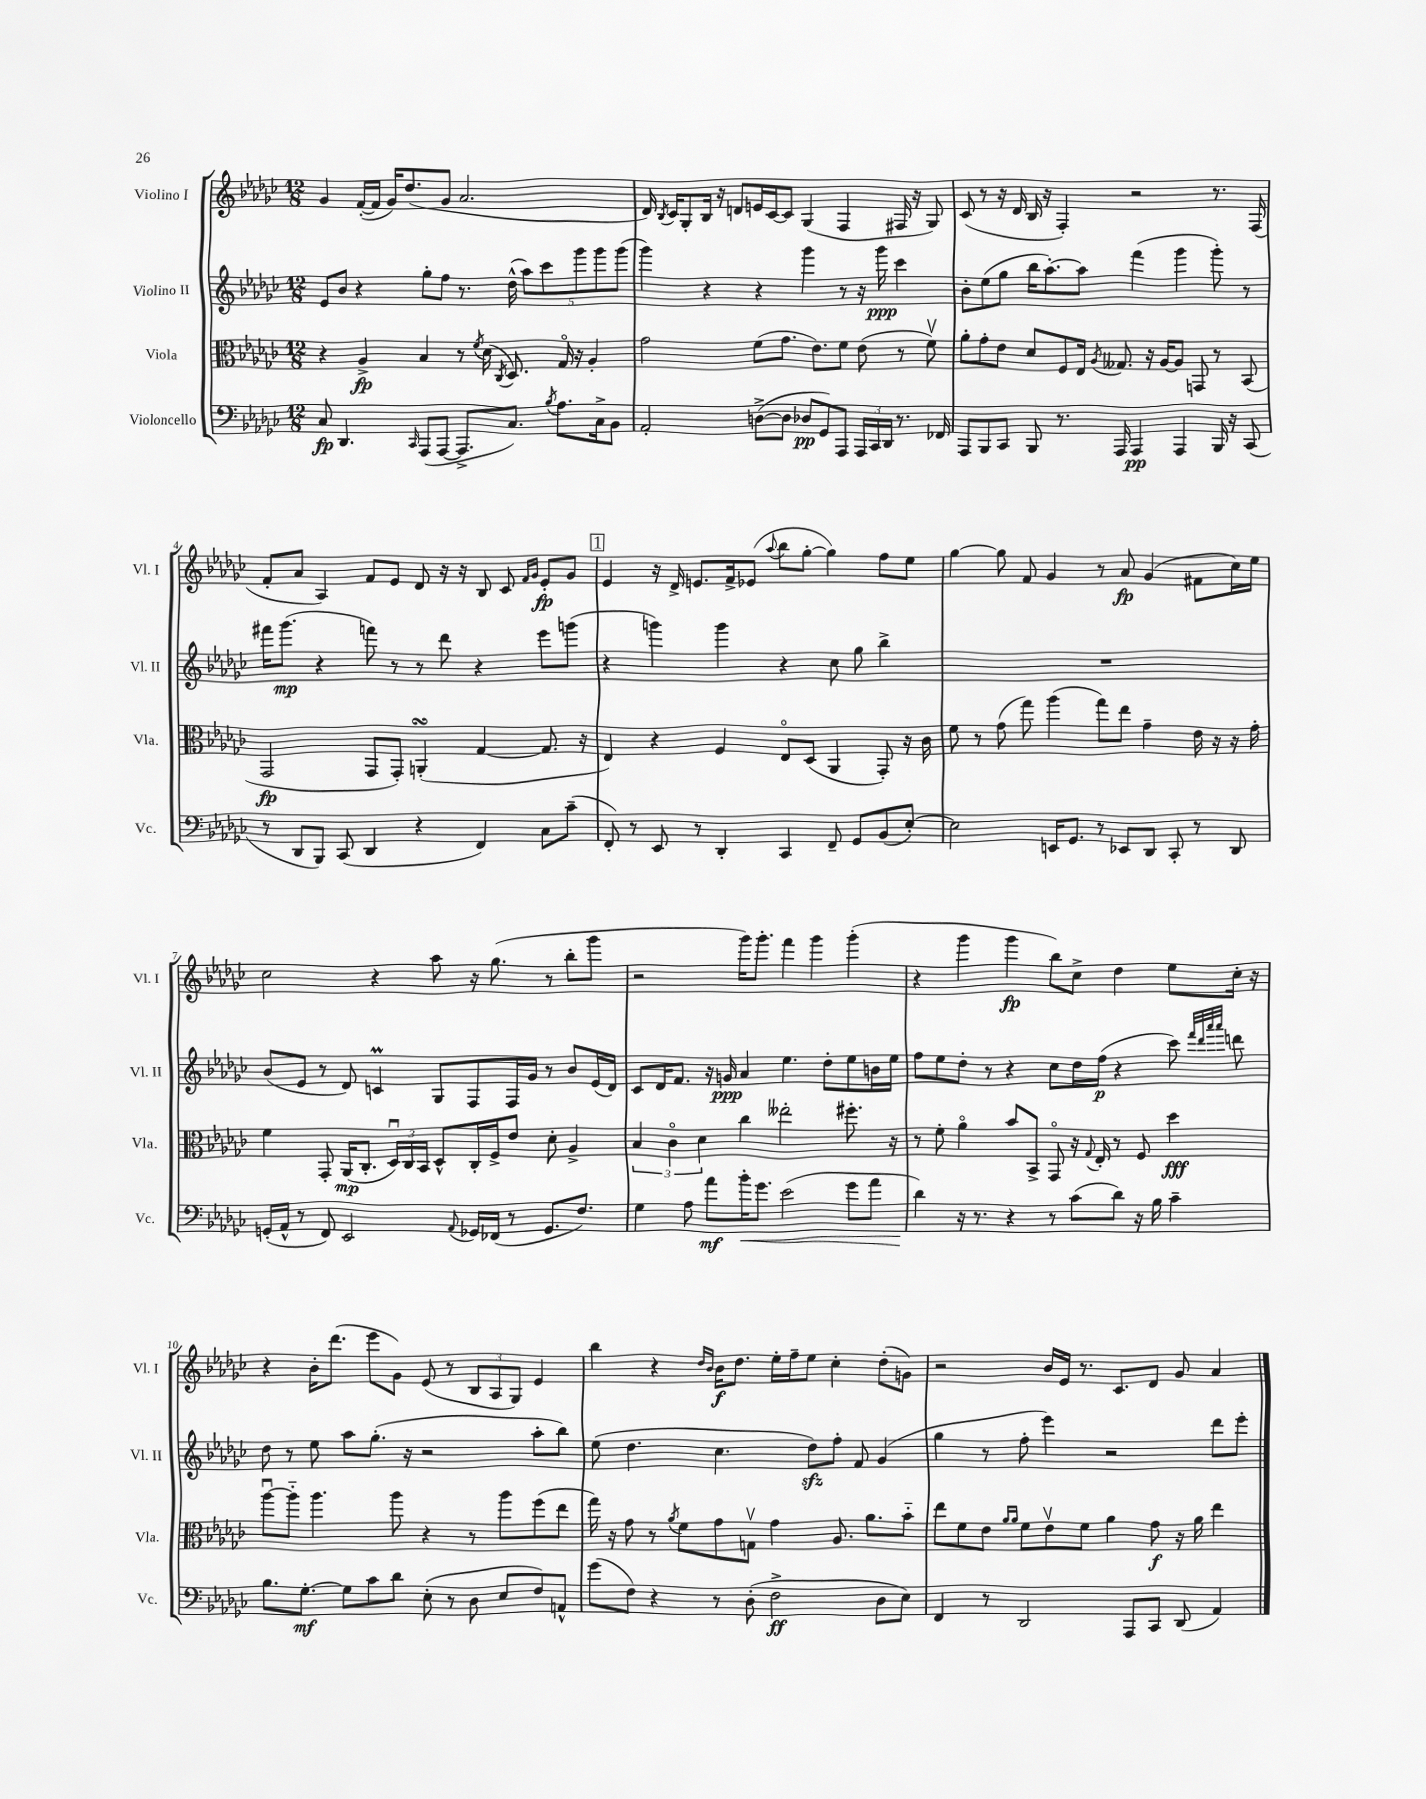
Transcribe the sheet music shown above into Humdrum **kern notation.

**kern	**dynam	**kern	**dynam	**kern	**dynam	**kern	**dynam
*part4	*part4	*part3	*part3	*part2	*part2	*part1	*part1
*staff4	*staff4	*staff3	*staff3	*staff2	*staff2	*staff1	*staff1
*I"Violoncello	*	*I"Viola	*	*I"Violino II	*	*I"Violino I	*
*I'Vc.	*	*I'Vla.	*	*I'Vl. II	*	*I'Vl. I	*
*clefF4	*	*clefC3	*	*clefG2	*	*clefG2	*
*k[b-e-a-d-g-c-]	*	*k[b-e-a-d-g-c-]	*	*k[b-e-a-d-g-c-]	*	*k[b-e-a-d-g-c-]	*
*M12/8	*	*M12/8	*	*M12/8	*	*M12/8	*
=1	=1	=1	=1	=1	=1	=1	=1
8C-/	fp	4r	.	8e-/L	.	4g-/	.
4.DD-/	.	.	.	8b-/J	.	.	.
.	.	4A-^/	fp	4r	.	([16f'/LL	.
.	.	.	.	.	.	16f/JJ]	.
.	.	.	.	.	.	16g-/KL)	.
.	.	.	.	.	.	(8.dd-/	.
16qqCC-/	.	.	.	.	.	.	.
(8AAA-/L	.	4B-/	.	8gg-'\L	.	.	.
[8AAA-/J	.	.	.	8ff\J	.	8g-/J	.
8.AAA-^/L]	.	8r	.	8.r	.	2.a-/	.
.	.	8qf/	.	.	.	.	.
.	.	(16d-\	.	.	.	.	.
.	.	8qC-/	.	.	.	.	.
8.C-/J)	.	8.D-/)	.	(16dd-^^\	.	.	.
.	.	.	.	10aa-\L)	.	.	.
.	.	.	.	10ccc-\	.	.	.
8qB-/	.	.	.	.	.	.	.
8.A-\L	.	16G-/	.	.	.	.	.
.	.	16r	.	.	.	.	.
.	.	.	.	10ggg-\	.	.	.
.	.	4A-'/	.	.	.	.	.
.	.	.	.	10ggg-\	.	.	.
16C-^\k	.	.	.	.	.	.	.
8BB-\J	.	.	.	.	.	.	.
.	.	.	.	(10ggg-\J	.	.	.
=2	=2	=2	=2	=2	=2	=2	=2
2AA-'/	.	2g-\	.	4ggg-\)	.	16d-/)	.
.	.	.	.	.	.	8qB-/	.
.	.	.	.	.	.	16c-/KL	.
.	.	.	.	.	.	8G-'/	.
.	.	.	.	4r	.	16B-/Jk	.
.	.	.	.	.	.	16r	.
.	.	.	.	.	.	8dn/L	.
([8Dn^\L	.	(8f\L	.	4r	.	16en/L	.
.	.	.	.	.	.	[16c-/J	.
8D\J]	.	8.g-\J	.	.	.	8c-/J]	.
8D-X/L	pp	.	.	4ggg-\	.	(4G-/	.
.	.	8.e-\L)	.	.	.	.	.
8GG-/)	.	.	.	.	.	.	.
8AAA-/J	.	8f\J	.	8r	.	4F/	.
24AAA-/LL	.	(8e-\	.	16r	.	.	.
24CC-/	.	.	.	.	.	.	.
.	.	.	.	16ggg-\	ppp	.	.
24DD-/JJ	.	.	.	.	.	.	.
8.r	.	8r	.	4ccc-\	.	16F#X/	.
.	.	.	.	.	.	16r	.
.	.	8fv\)	.	.	.	8G-/)	.
16FF-X/	.	.	.	.	.	.	.
=3	=3	=3	=3	=3	=3	=3	=3
8AAA-/L	.	8a-'\L	.	8b-'\L	.	(8c-/	.
8BBB-/	.	8g-'\	.	(8ee-\	.	8r	.
8CC-/J	.	8e-\J	.	8gg-\J	.	16r	.
.	.	.	.	.	.	16d-/	.
8BBB-/	.	8d-/L	.	16bb-\KL	.	16B-/	.
.	.	.	.	[8.aa-'\)	.	16r	.
8.r	.	8F/	.	.	.	4F'/)	.
.	.	16E-/Jk	.	8aa-\J]	.	.	.
.	.	8qA-/	.	.	.	.	.
16AAA-/	.	8.G--X/	.	.	.	.	.
4AAA-/	pp	.	.	(4fff\	.	2r	.
.	.	16r	.	.	.	.	.
.	.	[16A-/KL	.	.	.	.	.
4AAA-/	.	8A-/J]	.	4ggg-\	.	.	.
.	.	8GGn/	.	.	.	.	.
16BBB-/	.	8r	.	8ggg-'\)	.	8.r	.
16r	.	.	.	.	.	.	.
(8CC-/	.	(8BB-/	.	8r	.	.	.
.	.	.	.	.	.	(16F/	.
!!LO:LB:g=z
=4	=4	=4	=4	=4	=4	=4	=4
8r	.	2GG-/	fp	16fff#X\KL	.	8f'/L	.
.	.	.	.	(8.ggg-\J	mp	.	.
8DD-/L	.	.	.	.	.	8a-/J	.
8BBB-/J)	.	.	.	4r	.	4A-/)	.
(8CC-/	.	.	.	.	.	.	.
4DD-/	.	8GG-/L	.	8fffn\)	.	8f/L	.
.	.	8GG-'/J)	.	8r	.	8e-/J	.
4r	.	(4AAnsSsS'/	.	8r	.	8d-/	.
.	.	.	.	8ddd-\	.	16r	.
.	.	.	.	.	.	16r	.
4FF/)	.	[4G-/	.	4r	.	8B-/	.
.	.	.	.	.	.	8c-/	.
.	.	.	.	.	.	16qqf/LL	.
.	.	.	.	.	.	16qqg-/JJ	.
8C-\L	.	8.G-/]	.	8eee-\L	.	8e-'/L	fp
(8c-~\J	.	.	.	(8gggn\J	.	8g-/J	.
.	.	16r	.	.	.	.	.
!!LO:REH:place=s1:t=1
=5	=5	=5	=5	=5	=5	=5	=5
8FF'/)	.	4E-/)	.	4r	.	4e-/	.
8r	.	.	.	.	.	.	.
8EE-/	.	4r	.	4gggn\)	.	16r	.
.	.	.	.	.	.	16d-^/	.
8r	.	.	.	.	.	8.en/L	.
4DD-'/	.	4F/	.	4ggg\	.	.	.
.	.	.	.	.	.	16f^/k	.
.	.	.	.	.	.	(8e-X/J	.
.	.	.	.	.	.	8qqaa-/	.
4CC-/	.	8E-/L	.	4r	.	8bb-\L	.
.	.	(8D-/J	.	.	.	[8gg-'\J	.
8FF~/	.	4AA-/	.	8cc-\	.	4gg-\])	.
8GG-/L	.	.	.	8gg-\	.	.	.
(8BB-/	.	8GG-'/)	.	4bb-^\	.	8ff\L	.
[8E-'/J)	.	16r	.	.	.	8ee-\J	.
.	.	16c-\	.	.	.	.	.
=6	=6	=6	=6	=6	=6	=6	=6
2E-\]	.	8f\	.	1.r	.	[4gg-\	.
.	.	8r	.	.	.	.	.
.	.	(8g-\	.	.	.	8gg-\]	.
.	.	8gg-\)	.	.	.	8f/	.
16EEn/KL	.	(4aa-\	.	.	.	4g-/	.
8.GG-/J	.	.	.	.	.	.	.
8r	.	8gg-\L)	.	.	.	8r	.
8EE-X/L	.	8ee-\J	.	.	.	8a-/	fp
8DD-/J	.	4g-~\	.	.	.	(4g-/	.
8CC-'/	.	.	.	.	.	.	.
8r	.	16e-\	.	.	.	8f#X\L	.
.	.	16r	.	.	.	.	.
8DD-/	.	16r	.	.	.	16cc-\L)	.
.	.	16g-'\	.	.	.	16ee-\JJ	.
!!LO:LB:g=z
=7	=7	=7	=7	=7	=7	=7	=7
(16GGn'/LL	.	4f\	.	(8b-/L	.	2cc-\	.
16AA-^^/JJ	.	.	.	.	.	.	.
8r	.	.	.	8e-/J	.	.	.
8FF/)	.	8GG-'/	.	8r	.	.	.
2EE-/	.	(16AA-/KL	mp	8d-/)	.	.	.
.	.	8.C-'/J	.	.	.	.	.
.	.	.	.	4cnm/	.	4r	.
.	.	24D-u/LL)	.	.	.	.	.
.	.	24C-/	.	.	.	.	.
.	.	24BB-/JJ	.	.	.	.	.
.	.	8D-^^/L	.	8G-/L	.	8aa-\	.
8qqAA-/	.	.	.	.	.	.	.
16GG-X/LL	.	16C-'/L	.	8F/	.	16r	.
(16FF-X/JJ	.	16F^/J	.	.	.	(8.gg-\	.
8r	.	8e-/J	.	16F/L	.	.	.
.	.	.	.	16g-/JJ	.	.	.
8.GG-/L	.	8d-'\	.	8r	.	8r	.
.	.	4A-^/	.	8b-/L	.	8bb-'\L	.
8.F/J)	.	.	.	.	.	.	.
.	.	.	.	(16e-/L	.	8ggg-\J	.
.	.	.	.	16d-/JJ)	.	.	.
=8	=8	=8	=8	=8	=8	=8	=8
4G-\	.	6B-/	.	8c-/L	.	2r	.
.	.	.	.	16d-/K	.	.	.
.	.	6c-\	.	.	.	.	.
.	.	.	.	8.f/J	.	.	.
8A-\	.	.	.	.	.	.	.
.	.	6d-\	.	.	.	.	.
8a-\L	mf	.	.	16r	.	.	.
.	.	.	.	16gn/	ppp	.	.
!	!LO:HP:b	!	!	!	!	!	!
16b-'\K	<	4cc-\	.	4a-/	.	16ggg-\KL)	.
8.g-\J	.	.	.	.	.	8.ggg-'\J	.
(2e-\	.	2ee--X'\	.	4.ee-\	.	4fff\	.
.	.	.	.	.	.	4ggg-\	.
.	.	.	.	8dd-'\L	.	.	.
8g-\L	.	8.ff#X'\	.	8ee-\	.	(4ggg-'\	.
8a-\J	.	.	.	16bn\L	.	.	.
.	.	16r	.	16ee-\JJ	.	.	.
=9	=9	=9	=9	=9	=9	=9	=9
4d-\)	.	8r	.	8ff\L	.	4r	.
.	.	8f'\	.	8ee-\	.	.	.
16r	[	4a-\	.	8dd-'\J	.	4ggg-\	.
8.r	.	.	.	.	.	.	.
.	.	.	.	8r	.	.	.
4r	.	8b-/L	.	4r	.	4ggg-\	fp
.	.	8BB-^/J	.	.	.	.	.
8r	.	8GG-/	.	8cc-\L	.	8bb-\L)	.
(8c-\L	.	16r	.	16dd-\L	.	8cc-^\J	.
.	.	8qqG-/	.	.	.	.	.
.	.	16E-'/	.	(16ff\JJ	p	.	.
8d-\J)	.	8r	.	4r	.	4dd-\	.
16r	.	8F/	.	.	.	.	.
16B-\	.	.	.	.	.	.	.
4c-~\	.	4dd-\	fff	8ccc-\)	.	8ee-\L	.
.	.	.	.	32qqfff/LLL	.	.	.
.	.	.	.	32qqddd-/	.	.	.
.	.	.	.	32qqaaa-/	.	.	.
.	.	.	.	32qqaaa-/JJJ	.	.	.
.	.	.	.	8dddn\	.	16cc-'\Jk	.
.	.	.	.	.	.	16r	.
!!LO:LB:g=z
=10	=10	=10	=10	=10	=10	=10	=10
8.B-\L	.	[8aa-u\L	.	8dd-\	.	4r	.
.	.	8aa-\J]	.	8r	.	.	.
[8.G-'\J	mf	.	.	.	.	.	.
.	.	4.aa-\	.	8ee-\	.	16b-'\KL	.
.	.	.	.	.	.	(8.ddd-\J	.
8G-\L]	.	.	.	8aa-\L	.	.	.
8c-\	.	.	.	(8.gg-'\J	.	8eee-\L	.
8d-\J	.	8aa-\	.	.	.	8g-\J)	.
.	.	.	.	16r	.	.	.
(8E-'\	.	4r	.	2r	.	(8e-/	.
8r	.	.	.	.	.	8r	.
8D-\	.	8r	.	.	.	12B-/L	.
.	.	.	.	.	.	12A-/	.
8E-/L	.	8aa-\L	.	.	.	.	.
.	.	.	.	.	.	12G-/J)	.
8F/)	.	(8ff\	.	8aa-'\L	.	4e-/	.
8AAn^^/J	.	8ee-\J	.	8bb-\J)	.	.	.
=11	=11	=11	=11	=11	=11	=11	=11
(8g-\L	.	16gg-\)	.	(8ee-\	.	4bb-\	.
.	.	16r	.	.	.	.	.
8F\J)	.	8g-\	.	4.dd-\	.	.	.
4r	.	8r	.	.	.	4r	.
.	.	8qa-/	.	.	.	.	.
.	.	8f\L	.	.	.	.	.
.	.	.	.	.	.	16qqdd-/LL	.
.	.	.	.	.	.	16qqb-/JJ	.
8r	.	8g-\	.	4.cc-\	.	16b-\KL	f
.	.	.	.	.	.	8.dd-\J	.
(8D-'\	.	8Gnv\J	.	.	.	.	.
2F^\	ff	4g-\	.	.	.	16ee-'\LL	.
.	.	.	.	.	.	16ff~\J	.
.	.	.	.	8dd-zz\L)	.	8ee-\J	.
.	.	8.A-/	.	8ff'\J	.	4cc-'\	.
.	.	.	.	8f/	.	.	.
.	.	8.a-\L	.	.	.	.	.
8D-\L	.	.	.	(4g-/	.	(8dd-'\L	.
8E-\J)	.	8b-\J	.	.	.	8gn\J)	.
=12	=12	=12	=12	=12	=12	=12	=12
4FF/	.	8ee-\L	.	4gg-\	.	2r	.
.	.	8f\	.	.	.	.	.
8r	.	8e-\J	.	8r	.	.	.
.	.	16qqa-/LL	.	.	.	.	.
.	.	16qqa-/JJ	.	.	.	.	.
2DD-/	.	8f\L	.	8ff'\	.	.	.
.	.	8e-v\	.	4eee-\)	.	16b-/LL	.
.	.	.	.	.	.	16e-/JJ	.
.	.	8f\J	.	.	.	8.r	.
.	.	4a-\	.	2r	.	.	.
.	.	.	.	.	.	8.c-/L	.
8AAA-/L	.	.	.	.	.	.	.
8CC-/J	.	8g-\	f	.	.	8d-/J	.
(8DD-/	.	16r	.	.	.	8g-/	.
.	.	16a-\	.	.	.	.	.
4AA-/)	.	4ee-\	.	8ddd-\L	.	4a-/	.
.	.	.	.	8eee-'\J	.	.	.
==	==	==	==	==	==	==	==
*-	*-	*-	*-	*-	*-	*-	*-
